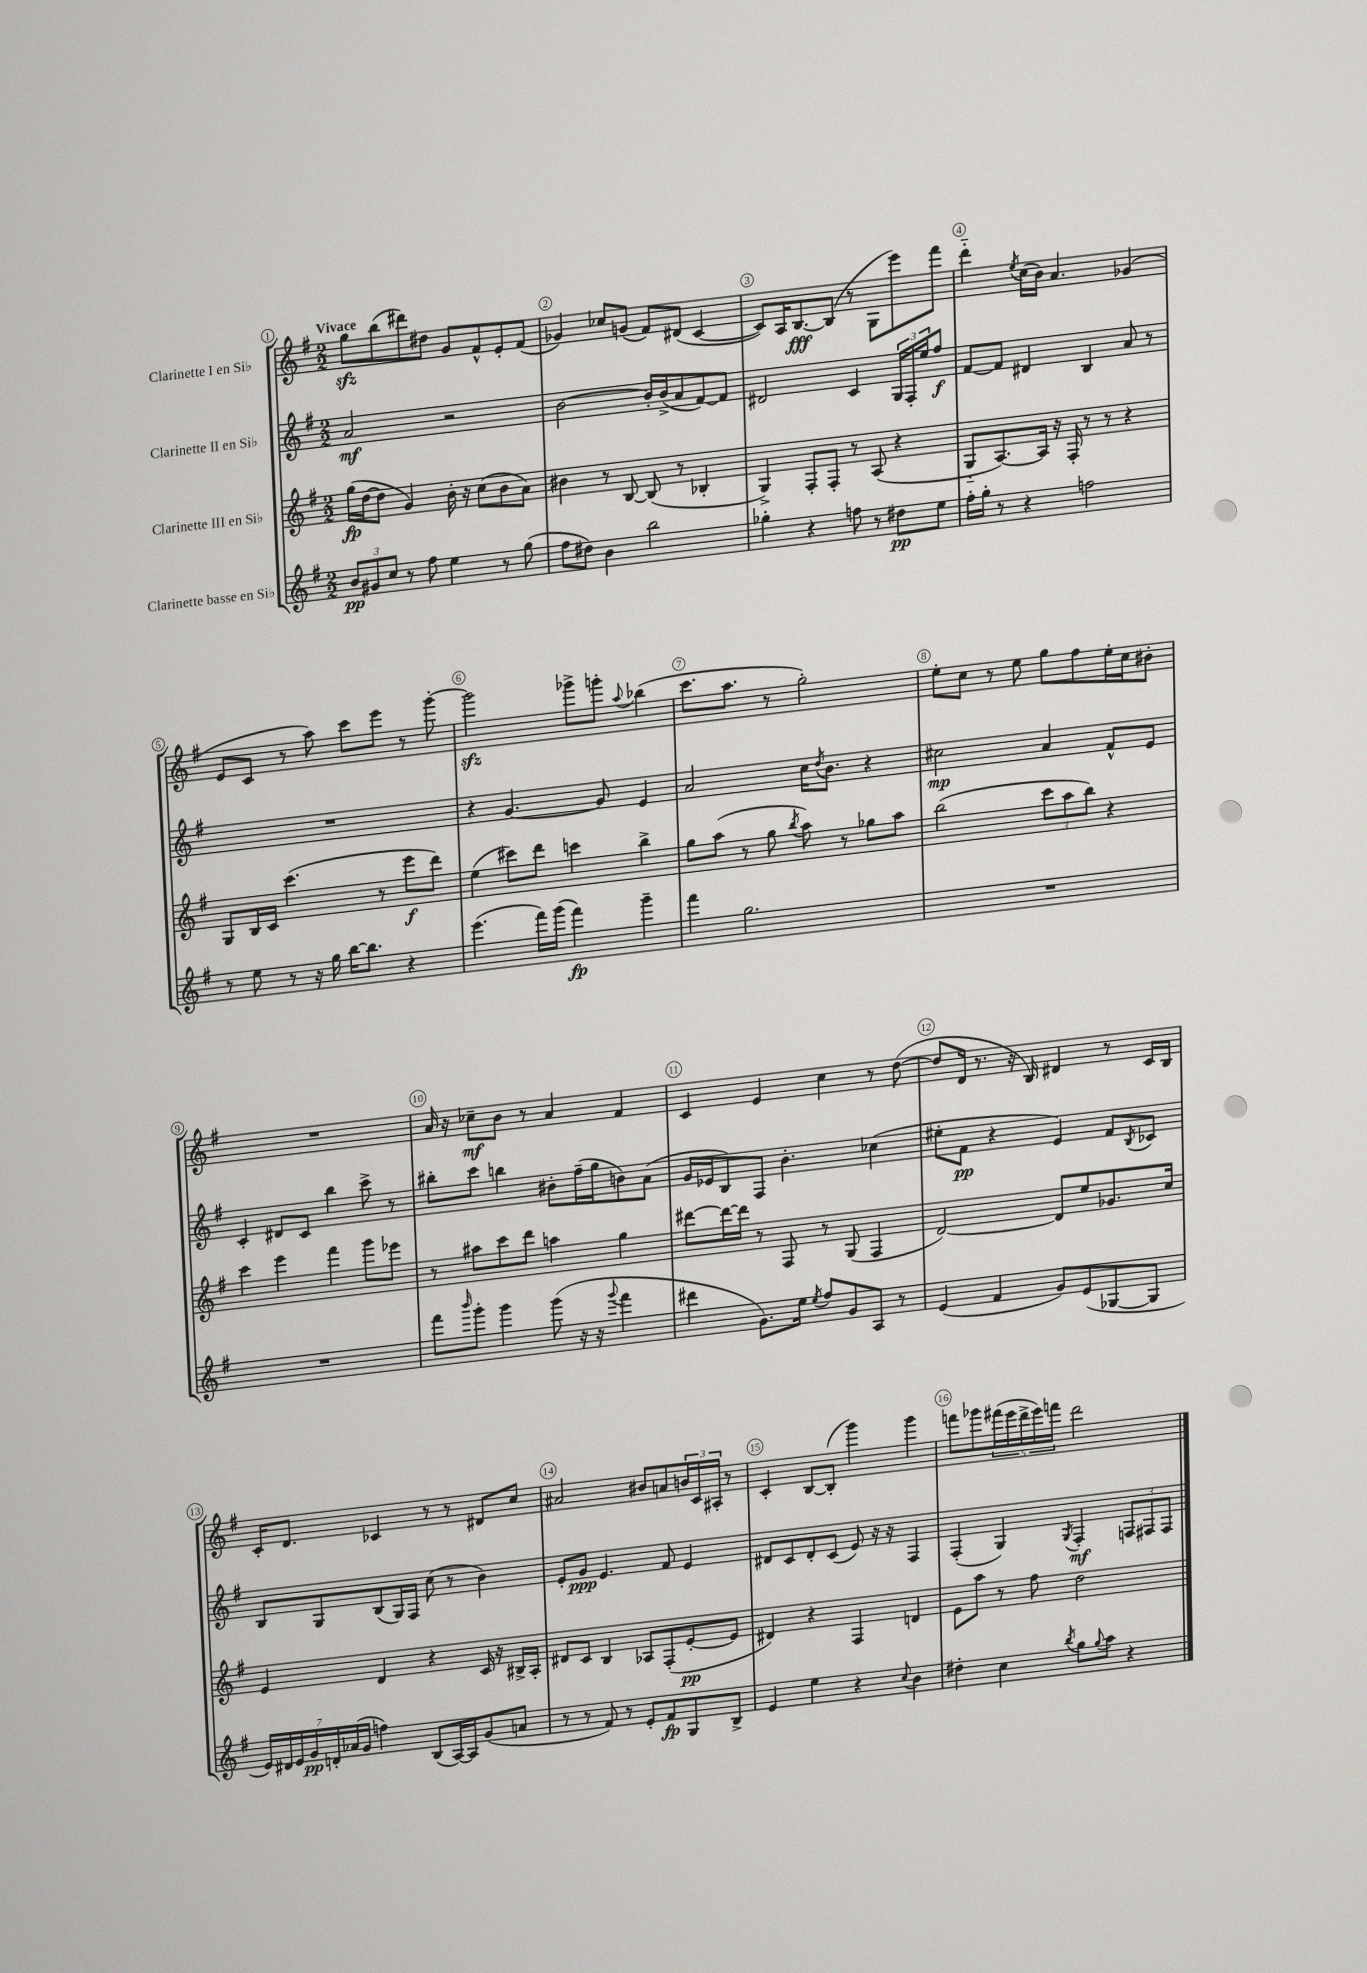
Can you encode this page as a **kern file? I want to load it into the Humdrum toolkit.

**kern	**kern	**kern	**kern
*staff4	*staff3	*staff2	*staff1
*clefG2	*clefG2	*clefG2	*clefG2
*k[f#]	*k[f#]	*k[f#]	*k[f#]
*M2/2	*M2/2	*M2/2	*M2/2
12b	(16gg	2a	8gg
.	[16dd	.	.
12g#	.	.	.
.	8dd]	.	(8bb
12cc	.	.	.
8r	4g)	.	8ddd#)
8ff#	.	.	8dd#
4ee	16b'	2r	8g
.	16r	.	.
.	(8cc	.	8f#^^
8r	8b	.	8e'
(8gg	8a)	.	(8f#
=	=	=	=
8ff#	4b#	[2b	4g-)
8dd#)	.	.	.
4b	8r	.	8cc-
.	[8B	.	(8g
2bb	(8B]	16b']	8f#)
.	.	(16b^	.
.	8r	8a	(8d#
.	4B-'	[8f#)	[4c
.	.	8f#]	.
=	=	=	=
4gg-'	4G^)	2d#	8c])
.	.	.	16A
.	.	.	[8.B
4r	8F#'	.	.
.	8F#'	.	(8B]
8ff	8r	4c	8r
8r	(8A	.	8G
8dd#	4r	24G	8eee)
.	.	24F#'	.
.	.	24ee	.
8ee	.	8ff#	8fff#
=	=	=	=
16ff#'	8G'~	[8f#	4ddd'~
16gg'	.	.	.
8r	[8.A)	8f#]	.
.	.	.	8qee
4r	.	4d#	(16cc
.	16A]	.	16b)
.	16r	.	4.a
.	16F#'	.	.
2ff	8r	4B	.
.	8r	.	.
.	4r	8a	(4g-
.	.	8r	.
=	=	=	=
8r	8G	1r	8e
8ee	16B	.	8c
.	16c	.	.
8r	(4.ccc	.	8r
16r	.	.	8aa)
16gg	.	.	.
[16bb	.	.	8ccc
8.bb]	.	.	.
.	8r	.	8eee
4r	8eee	.	8r
.	8ddd)	.	[8ggg'
=	=	=	=
(4.eee	(4ee	4r	2ggg]
.	8ccc#)	[4.g	.
16fff#)	8ddd	.	.
(16ggg	.	.	.
4fff#)	4ccc	.	8ggg-^
.	.	8g]	8ggg'
.	.	.	8qqaa
4ggg~	4bb^	4e	(4bb-
=	=	=	=
4fff#	8gg	2a	8.ccc
.	(8aa	.	.
.	.	.	8.aa
2.gg	8r	.	.
.	8gg	.	8r
.	8qbb	.	.
.	8aa)	16cc	2gg')
.	.	8qdd	.
.	.	8.b	.
.	8r	.	.
.	8gg-	4r	.
.	8aa	.	.
=	=	=	=
1r	(2bb	2cc#	8ee'
.	.	.	8cc
.	.	.	8r
.	.	.	8ee
.	12ccc	4a	8gg
.	12aa	.	.
.	.	.	8ff#
.	12bb)	.	.
.	4r	8f#^^	16ee'
.	.	.	16cc
.	.	8e	8b#'
=	=	=	=
1r	4ccc	4c'	1r
.	4eee	8d#	.
.	.	8c	.
.	4fff#	4bb	.
.	8ggg	8ccc^	.
.	8eee-	8r	.
=	=	=	=
8fff#	8r	8bb#'	16a
.	.	.	16r
16qqbbb	.	.	.
8ggg'	8aa#	8ccc	8cc-~
4ggg	8ccc	4bb	8b
.	8ddd	.	8r
(8ggg	4aa	8b#'	4a
16r	.	(16ff#~	.
16r	.	16gg	.
8qqggg	.	.	.
4fff#	4gg	8b)	4f#
.	.	(8a	.
=	=	=	=
4ddd#	[8ddd#	16g	4c
.	.	16e-	.
.	16ddd#_	8B)	.
.	16ddd#]	.	.
8.g)	8r	8F#	4e
.	8F#	4.b'	.
16ee	.	.	.
8qee	.	.	.
8ff#	8r	.	4cc
8g	(8G	.	.
8A	4F#	(4cc-	8r
8r	.	.	([8dd
=	=	=	=
(4e	[2d)	8ee#'	8dd]
.	.	8f#	16d
.	.	.	8.r
4f#	.	4r	.
.	.	.	16r
.	.	.	16B)
8g)	8d]	4e)	4d#
(8e	8ee	.	.
[8G-	8.g-	8f#	8r
.	.	8qB	.
8G-]	.	8c-	16c
.	16cc	.	16B
=	=	=	=
28e)	4e	8B	16c'
28d#	.	.	.
.	.	.	8.d
28e	.	.	.
28g	.	.	.
.	.	8G	.
28d'	.	.	.
(28a-	.	.	.
28g	.	.	.
4ff)	4d	(8B	4c-
.	.	16G)	.
.	.	16F#	.
(8B	4r	(8cc	8r
[16A)	.	8r	8r
16A]	.	.	.
(8g	16c	4b)	8d#
.	16r	.	.
8a	16B#^	.	8cc
.	16A'	.	.
=	=	=	=
8r	8d#	8e'	2a#
8r	8c	8g	.
8f#)	4B	4.e	.
8r	.	.	.
8e'	8A-	.	8b#
8f#	(8F#'	8f#	8a
8G	[8e'	4e	24b
.	.	.	24c
.	.	.	24A#'
8B^	8e]	.	8r
=	=	=	=
4e	4d#)	8d#	4c'
.	.	8c	.
4ee	4r	8d#'	[8B
.	.	(8c	(8B']
4r	4F#	8e)	4ggg)
.	.	16r	.
.	.	16r	.
8qqcc	.	.	.
4b	4d	4F#	4ggg
=	=	=	=
4dd#'	8e	(4F#'	8fff
.	8aa	.	8ggg-
4cc	8r	4G)	(20fff#
.	.	.	20eee
.	.	.	20ddd^
.	8ff#	.	.
.	.	.	20eee)
.	.	.	20fff
8qbb	.	8qG	.
8gg	2dd	4F#'	2ddd
8qqgg	.	.	.
8aa	.	.	.
4r	.	12F	.
.	.	12F#	.
.	.	12F#	.
==	==	==	==
*-	*-	*-	*-
